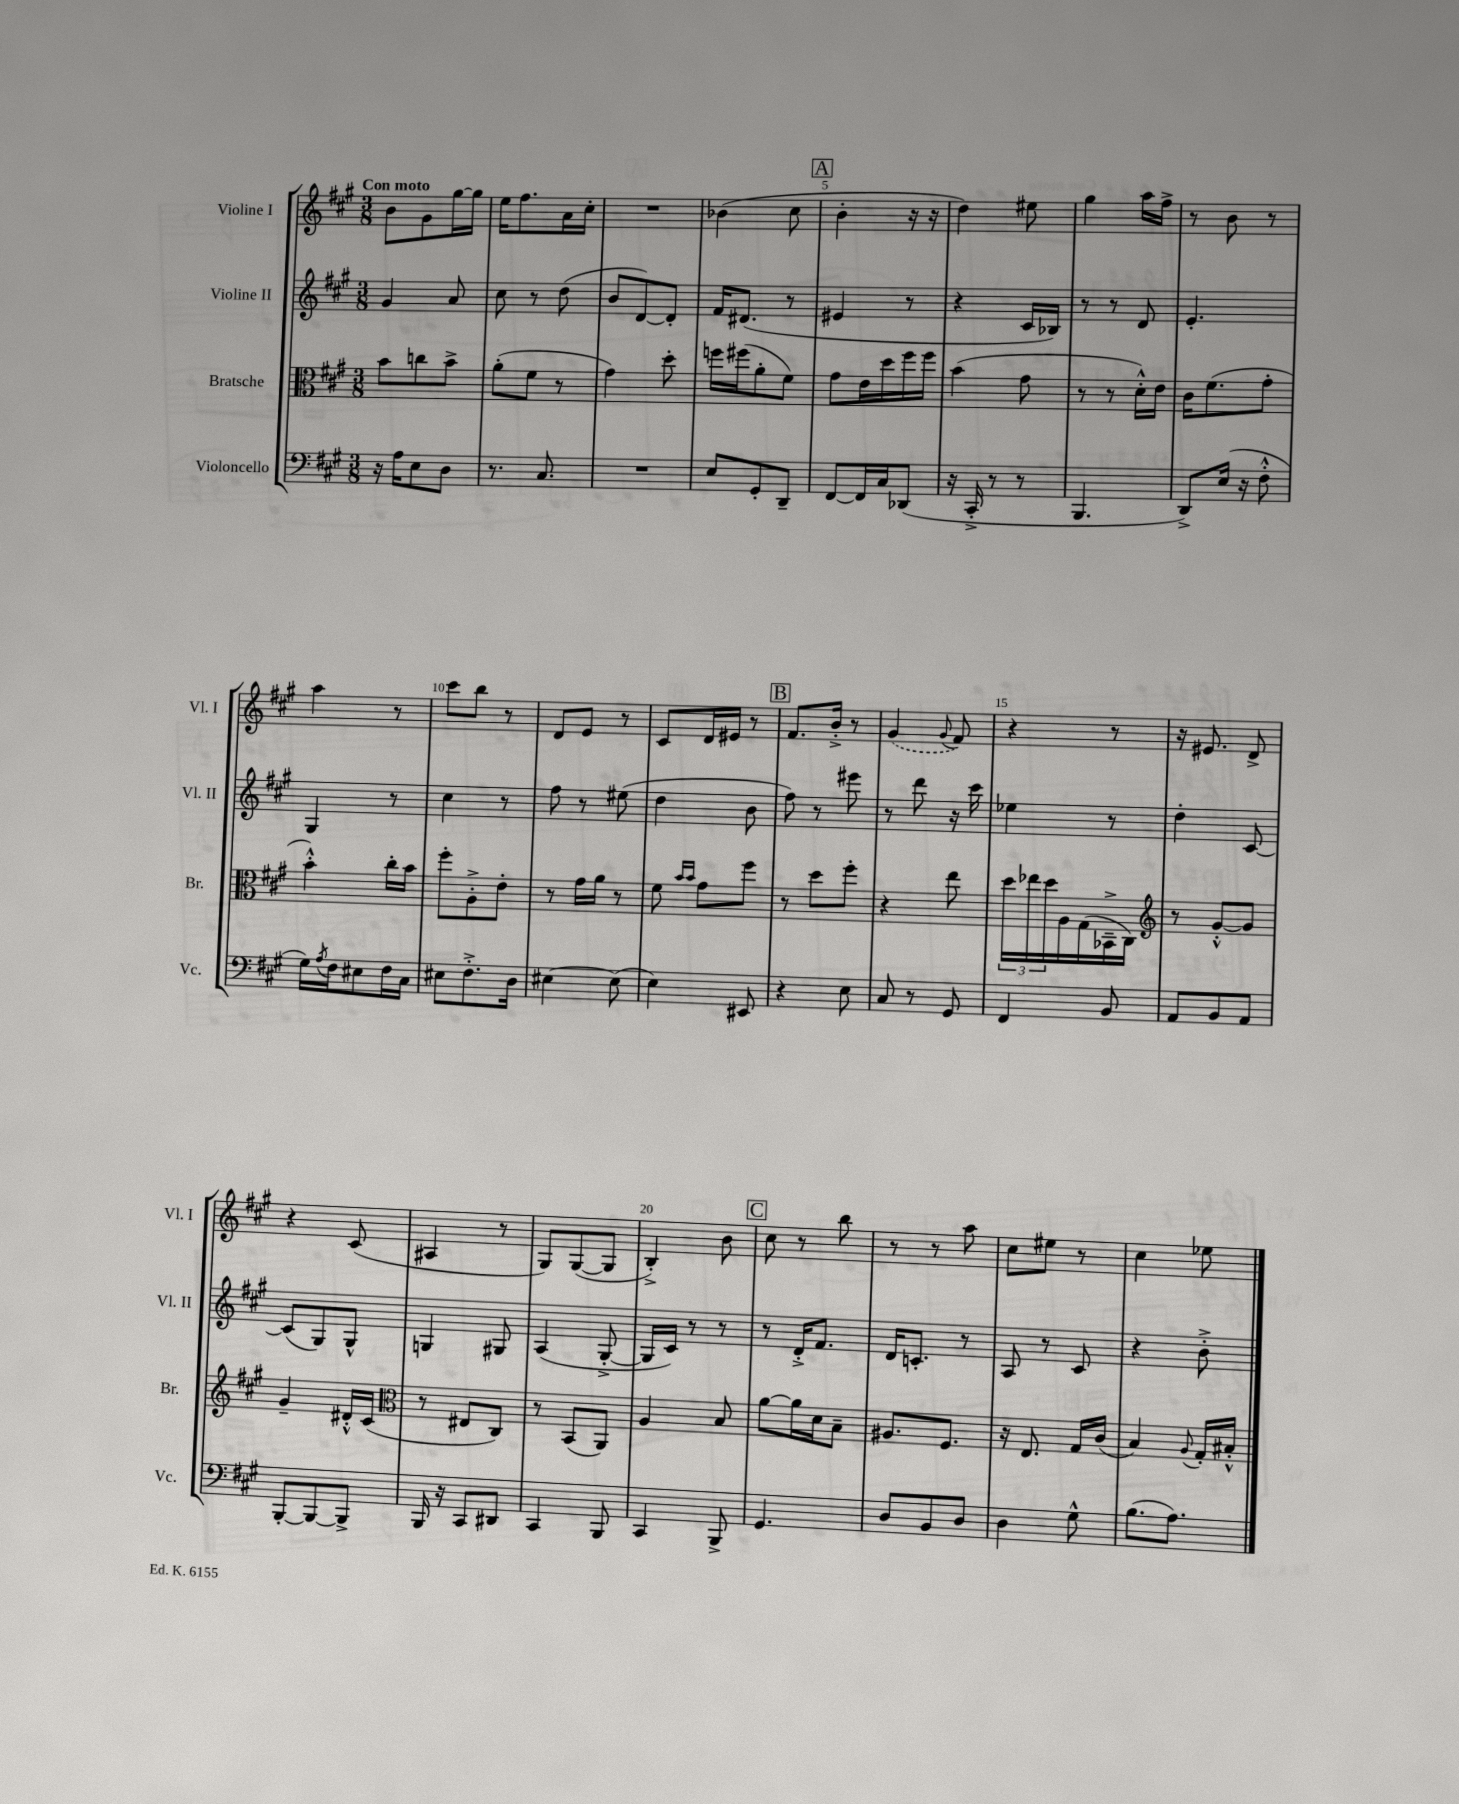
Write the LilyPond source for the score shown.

<<
\new StaffGroup <<
\new Staff = "s0" \with { instrumentName = "Violine I" shortInstrumentName = "Vl. I" } {
    \clef treble \key a \major \numericTimeSignature \time 3/8 \tempo "Con moto"
    b'8 gis'8 gis''16~ gis''16 |
    e''16 fis''8. a'16 cis''16-. |
    R4. |
    bes'4( cis''8 |
    \mark \markup { \box "A" } b'4-. r16 r16 |
    d''4) eis''8 |
    gis''4 a''16 fis''16-> |
    r8 b'8 r8 |
    a''4 r8 |
    cis'''8 b''8 r8 |
    d'8 e'8 r8 |
    cis'8 d'16 eis'16 r8 |
    \mark \markup { \box "B" } fis'8. b'16-.-> r8 |
    \once \slurDashed gis'4( \appoggiatura { gis'8 } fis'8) |
    r4 r8 |
    r16 eis'8. d'8-> |
    r4 cis'8( |
    ais4 r8 |
    gis8) gis8~( gis8 |
    b4-.->) b'8 |
    \mark \markup { \box "C" } cis''8 r8 b''8 |
    r8 r8 a''8 |
    cis''8 eis''8 r8 |
    cis''4 ees''8 \bar "|." |
}
\new Staff = "s1" \with { instrumentName = "Violine II" shortInstrumentName = "Vl. II" } {
    \clef treble \key a \major \numericTimeSignature \time 3/8
    gis'4 a'8 |
    cis''8 r8 d''8( |
    b'8 d'8~) d'8-. |
    fis'16 dis'8.( r8 |
    \mark \markup { \box "A" } eis'4 r8 |
    r4 cis'16 bes16) |
    r8 r8 d'8 |
    e'4.-. |
    gis4 r8 |
    cis''4 r8 |
    fis''8 r8 eis''8( |
    d''4 b'8 |
    \mark \markup { \box "B" } fis''8) r8 eis'''8 |
    r8 d'''8 r16 cis'''16 |
    ees''4 r8 |
    d''4-. cis'8~ |
    cis'8( gis8) gis8-^ |
    g4 gis8 |
    a4( gis8~-.-> |
    gis16 cis'16) r8 r8 |
    \mark \markup { \box "C" } r8 d'16-.-> fis'8. |
    d'16 c'8.-. r8 |
    a8 r8 cis'8 |
    r4 b'8-.-> \bar "|." |
}
\new Staff = "s2" \with { instrumentName = "Bratsche" shortInstrumentName = "Br." } {
    \clef alto \key a \major \numericTimeSignature \time 3/8
    b'8 c''8 b'8-> |
    a'8-.( fis'8 r8 |
    gis'4) d''8-. |
    f''16 fis''16( a'8-. fis'8) |
    \mark \markup { \box "A" } gis'8 e'16 d''16 fis''16 fis''16 |
    b'4( gis'8 |
    r8 r8 d'16-.-^) e'16 |
    cis'16 fis'8.( gis'8-. |
    b'4-.-^) cis''16-. b'16 |
    fis''8-. a8-.-> e'8-. |
    r8 gis'16 a'16 r8 |
    fis'8 \grace { b'16 b'16 } gis'8 fis''8 |
    \mark \markup { \box "B" } r8 d''8 fis''8-. |
    r4 e''8 |
    \tuplet 3/2 { d''16 ees''16 d''16 } a16 gis16( bes,16---> cis16) |
    \clef treble r8 gis'8~-.-^ gis'8 |
    gis'4-- dis'16-.-^ cis'16( |
    \clef alto r8 eis8 cis8) |
    r8 b,8( a,8) |
    a4 b8 |
    \mark \markup { \box "C" } a'8~ a'16 d'16 b8-- |
    ais8. fis8. |
    r16 e8. gis16 cis'16( |
    b4) \appoggiatura { a8 } gis16-. bis16-.-^ \bar "|." |
}
\new Staff = "s3" \with { instrumentName = "Violoncello" shortInstrumentName = "Vc." } {
    \clef bass \key a \major \numericTimeSignature \time 3/8
    r16 a16 e8 d8 |
    r8. cis8. |
    R4. |
    e8 gis,8-. d,8-- |
    \mark \markup { \box "A" } fis,8~ fis,16 cis16 des,8( |
    r16 cis,16-.-> r8 r8 |
    b,,4. |
    d,8->) e16( r16 fis8-.-^ |
    gis16) \acciaccatura { a8 } fis16 eis8 fis16 cis16 |
    eis8 fis8.-.-> d16 |
    eis4~ eis8( |
    e4) eis,8 |
    \mark \markup { \box "B" } r4 e8 |
    cis8 r8 gis,8 |
    fis,4 b,8 |
    a,8 b,8 a,8 |
    b,,8~-. b,,8~ b,,8-> |
    b,,16 r16 cis,8 dis,8 |
    cis,4 b,,8 |
    cis,4 b,,8-> |
    \mark \markup { \box "C" } gis,4. |
    d8 b,8 d8 |
    d4 gis8-^ |
    b8.( a8.) \bar "|." |
}
>>
>>
\layout { \context { \Score \override BarNumber.break-visibility = ##(#f #t #t) barNumberVisibility = #(every-nth-bar-number-visible 5) } }
